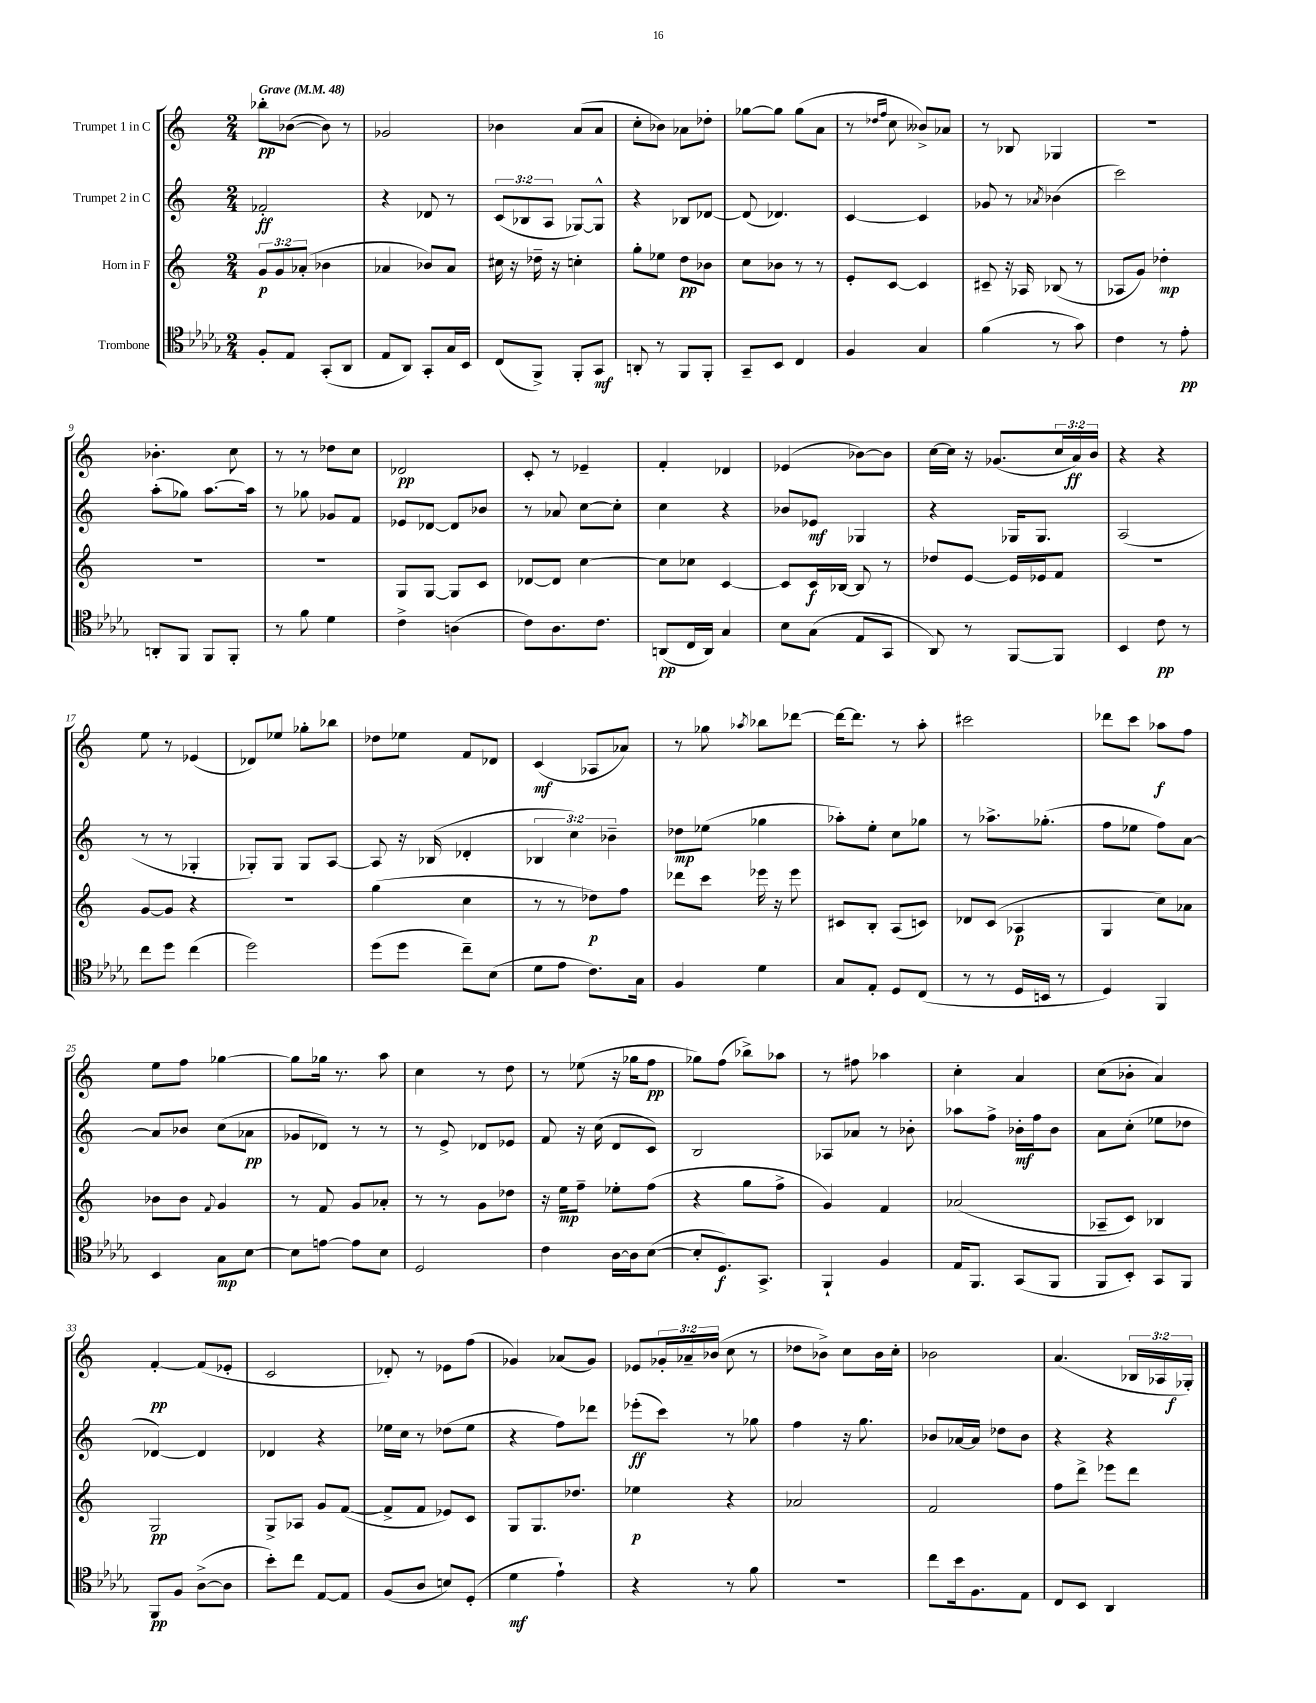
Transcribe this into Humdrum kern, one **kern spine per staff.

**kern	**kern	**kern	**kern
*staff4	*staff3	*staff2	*staff1
*clefC4	*clefG2	*clefG2	*clefG2
*k[b-e-a-d-g-]	*k[]	*k[]	*k[]
*M2/4	*M2/4	*M2/4	*M2/4
*MM48	*MM48	*MM48	*MM48
8F'	12g	2f-'	8bb-'
.	12g	.	.
8E-	.	.	([8b-
.	(12a-'	.	.
(8GG-'	4b-	.	8b-])
8AA-	.	.	8r
=	=	=	=
8E-	4a-	4r	2g-
8AA-)	.	.	.
8GG-'	8b-)	8d-	.
16G-	8a-	8r	.
16BB-	.	.	.
=	=	=	=
(8C	16cc#	(12c	4b-
.	16r	.	.
.	.	12B-	.
8FF^)	16dd-~	.	.
.	.	12A	.
.	16r	.	.
8FF'	4cc'	[8G-)	(8a
8GG-	.	8G-^^]	8a
=	=	=	=
8AA'	8gg'	4r	8cc'
8r	8ee-	.	8b-)
8FF	8dd	8B-	8a-
8FF'	8b-	[8d-	8dd-'
=	=	=	=
8GG-~	8cc	(8d-]	[8gg-
8BB-	8b-	4.d-)	8gg-]
4C	8r	.	(8gg-
.	8r	.	8a
=	=	=	=
4F	8e'	[4c	8r
.	.	.	16qqdd-
.	.	.	16qqff
.	[8c	.	8cc
4G-	4c]	4c]	8b--^)
.	.	.	8a-
=	=	=	=
(4f	8c#~	8g-	8r
.	16r	8r	8B-
.	16A-	.	.
.	.	8qa-	.
8r	(8B-	(4b-	4G-
8g-)	8r	.	.
=	=	=	=
4c	8A-	2ccc)	2r
.	8g)	.	.
8r	4dd-'	.	.
8e-'	.	.	.
=	=	=	=
8AA'	2r	(8aa'	4.b-'
8FF	.	8gg-)	.
8FF	.	[8.aa	.
8FF'	.	.	8cc
.	.	16aa]	.
=	=	=	=
8r	2r	8r	8r
8f	.	8gg-	8r
4d-	.	8g-	8dd-
.	.	8f	8cc
=	=	=	=
4c^	8G	8e-	2d-
.	[8G	[8d-	.
(4A	8G]	8d-]	.
.	8c	8b-	.
=	=	=	=
8c)	[8d-	8r	8c'
8.A-	8d-]	8a-	8r
.	[4cc	[8cc	4e-~
8.c	.	.	.
.	.	8cc']	.
=	=	=	=
(8AA	8cc]	4cc	4f'
16C	8cc-	.	.
16AA)	.	.	.
4G-	[4c	4r	4d-
=	=	=	=
8B-	8c]	8b-	(4e-
(8G-	16c	8e-	.
.	[16B-	.	.
8E-	8B-]	4G-	[8b-)
8GG-	8r	.	8b-]
=	=	=	=
8AA-)	8dd-	4r	[16cc
.	.	.	16cc]
8r	[8e	.	16r
.	.	.	(8.g-
[8FF	16e]	16G-	.
.	16e-	8.G-	.
8FF]	8f	.	24cc
.	.	.	24a)
.	.	.	24b
=	=	=	=
4BB-	2r	(2A	4r
8c	.	.	4r
8r	.	.	.
=	=	=	=
8cc	[8g	8r	8ee
8dd-	8g]	8r	8r
(4cc	4r	4G-'	(4e-
=	=	=	=
2dd-)	2r	8G-')	8d-)
.	.	8G-	8ee-
.	.	8G-	8gg-'
.	.	[8A	8bb-
=	=	=	=
(8dd-	(4gg	8A]	8dd-
8dd-	.	16r	8ee-
.	.	(16B-	.
8cc~)	4cc	4d-'	8f
(8B-	.	.	8d-
=	=	=	=
8d-	8r	6B-	(4c
8e-	8r	.	.
.	.	6cc)	.
8.c)	8dd-)	.	8A-
.	.	6b-~	.
.	8ff	.	8a-)
16G-	.	.	.
=	=	=	=
4F	8ddd-	8dd-	8r
.	8ccc	(8ee-	8gg-
.	.	.	8qaa-
4d-	16eee-	4gg-	8bb-
.	16r	.	.
.	8eee-	.	[8ddd-
=	=	=	=
8G-	8c#	8aa-')	16ddd-_
.	.	.	8.ddd-]
8E-'	8B'	8ee'	.
8D-	(8A	8cc	8r
(8C	8c)	8gg-	8aa'
=	=	=	=
8r	8d-	8r	2ccc#
8r	(8c	8.aa-^	.
16D-	4A-	.	.
16BB	.	(8.gg-'	.
8r	.	.	.
=	=	=	=
4D-)	4G	8ff	8ddd-
.	.	8ee-	8ccc
4FF	8cc)	8ff)	8aa-
.	8a-	[8a	8ff
=	=	=	=
4BB-	8b-	8a]	8ee
.	8b-	8b-	8ff
.	8qqf	.	.
8G-	4g	(8cc	[4gg-
[8B-	.	8a-	.
=	=	=	=
8B-]	8r	8g-	8gg-]
[8e	8f	8d-)	16gg-
.	.	.	8.r
8e]	8g	8r	.
8B-	8a-'	8r	8aa
=	=	=	=
2D-	8r	8r	4cc
.	8r	8e^	.
.	8g	8d-	8r
.	8dd-	8e-	8dd
=	=	=	=
4c	16r	8f	8r
.	16ee	.	.
.	8ff~	16r	(8ee-
.	.	(16cc	.
[16A-	8ee-'	8d	16r
16A-]	.	.	16gg-
([8B-	(8ff	8c)	8ff
=	=	=	=
8B-']	4r	2B	8gg-)
8.D-)	.	.	(8ff
.	8gg	.	8bb-^)
8.GG-^	.	.	.
.	8ff^	.	8aa-
=	=	=	=
4FF`	4g)	8A-	8r
.	.	8a-	8ff#
4F	4f	8r	4aa-
.	.	8b-'	.
=	=	=	=
16E-	(2a-	8aa-	4cc'
8.FF	.	.	.
.	.	8ff^	.
(8GG-	.	16b-'	4a
.	.	16ff	.
8FF	.	8b-	.
=	=	=	=
8FF	8A-~	8a	(8cc
8BB-')	8c)	(8cc'	8b-'
8GG-	4B-	8ee-	4a)
8FF	.	8dd-	.
=	=	=	=
8FF	2G	[4d-)	[4f'
8F	.	.	.
([8A-^	.	4d-]	(8f]
8A-]	.	.	8e-'
=	=	=	=
8b-')	8G^	4d-	2c
8cc	8A-	.	.
[8E-	8g	4r	.
8E-]	([8f	.	.
=	=	=	=
(8F	8f^]	16ee-	8d-')
.	.	16cc	.
8A-	8f	8r	8r
8B)	8e-)	(8dd-	8e-
(8D-'	8c	8ee-	(8ff
=	=	=	=
4d-	8G	4r	4g-)
.	8.G	.	.
4e-`)	.	8ff)	(8a-
.	8.dd-	.	.
.	.	8ddd-	8g-)
=	=	=	=
4r	4ee-	(8eee-'	8e-
.	.	8ccc)	24g-'
.	.	.	24a-~
.	.	.	(24b-
8r	4r	8r	8cc
8f	.	8gg-	8r
=	=	=	=
2r	2a-	4ff	8dd-
.	.	.	8b-^)
.	.	16r	8cc
.	.	8.gg	.
.	.	.	16b-
.	.	.	16cc'
=	=	=	=
8cc	2f	8b-	2b-
16b-	.	[16a-	.
8.F	.	16a-]	.
.	.	8dd-	.
8E-	.	8b-	.
=	=	=	=
8C	8ff	4r	(4.a
8BB-	8ddd^	.	.
4AA-	8eee-	4r	.
.	8ddd	.	24B-
.	.	.	24A-
.	.	.	24G-')
==	==	==	==
*-	*-	*-	*-
